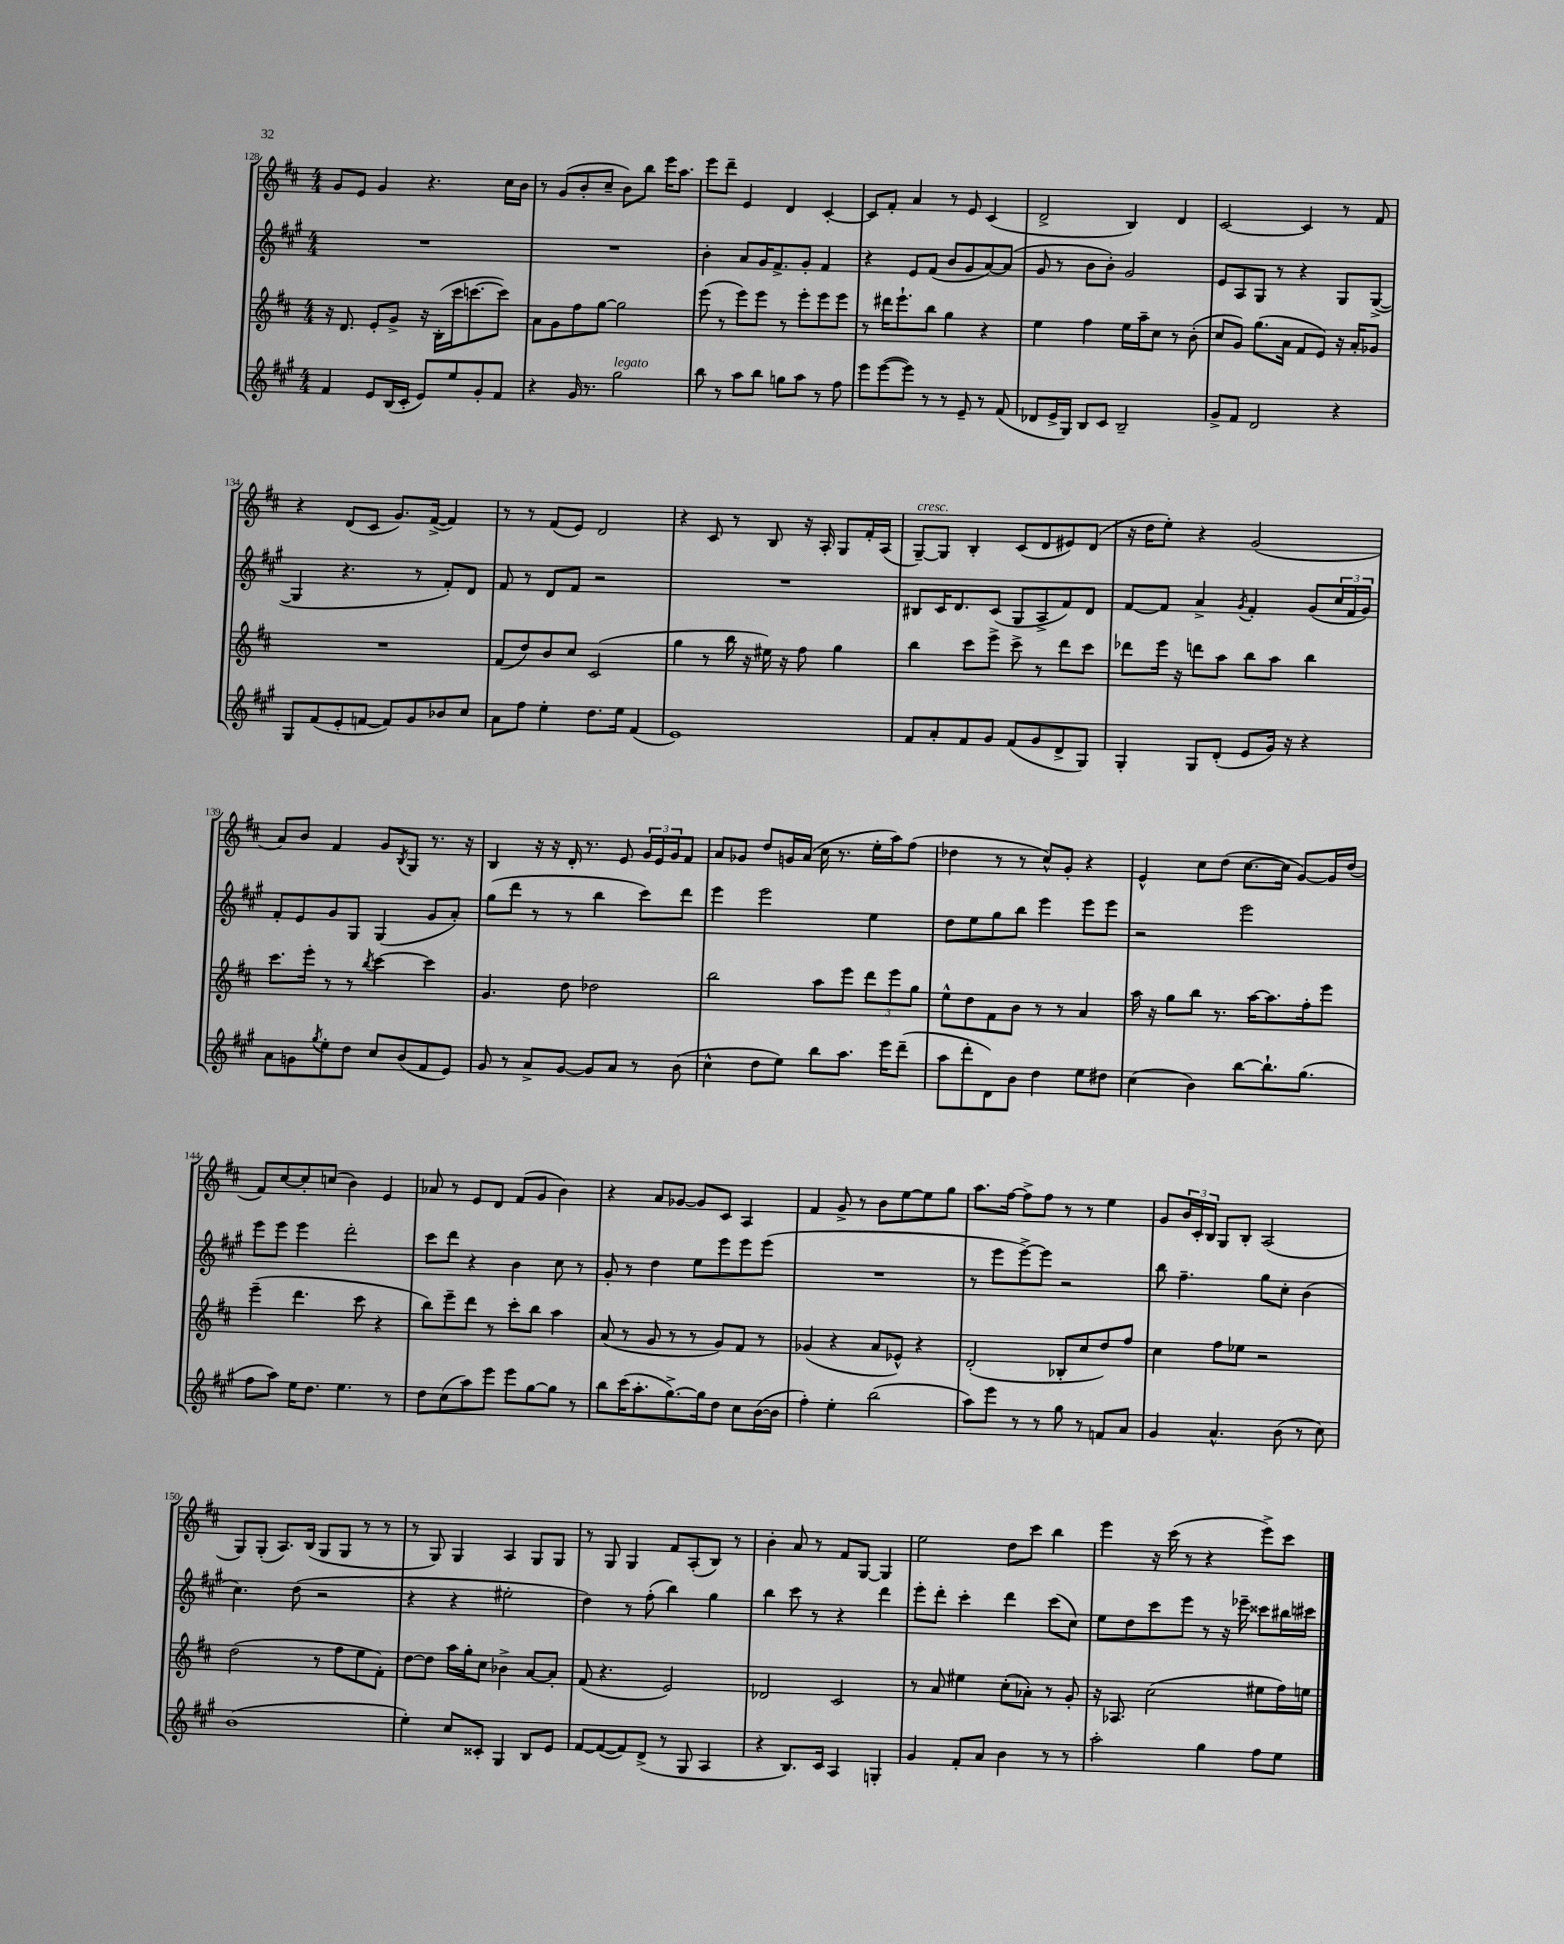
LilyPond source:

<<
\new StaffGroup <<
\new Staff = "s0" {
    \clef treble \key d \major \numericTimeSignature \time 4/4
    g'8 e'8 g'4 r4. cis''16 b'16 |
    r8 g'8( b'8-. cis''8-- b'8) b''8 e'''16 a''8. |
    e'''8 d'''8-- e'4 d'4 cis'4~-. |
    cis'8 fis'8-. a'4 r8 e'8 cis'4( |
    d'2-> b4) d'4 |
    cis'2~ cis'4 r8 fis'8 |
    r4 d'8( cis'8 g'8.) fis'16~->( fis'4) |
    r8 r8 fis'8( e'8) d'2 |
    r4 cis'8 r8 b8 r16 a16-. g8 fis'16-. a16( |
    g8~--^\markup { \italic "cresc." }) g8 b4-. cis'8( d'8 eis'8) d'8( |
    r16 d''16 e''8-.) r4 g'2( |
    a'8) b'8 fis'4 g'8 \acciaccatura { b8 } g8 r8. r16 |
    b4 r16 r16 d'16-. r8. e'8 \tuplet 3/2 { g'16 e'16 g'16 } fis'8 |
    a'8 ges'8 d''8 g'16 a'16( cis''16 r8. e''16-. a''16) fis''8( |
    des''4 r8 r8 cis''8-^) g'8-. r4 |
    e'4-^ cis''8 d''8( cis''8.~ cis''16 g'8~) g'16 d''16( |
    fis'8) cis''8~ cis''8-. c''8( b'4) e'4 |
    aes'8 r8 e'8 d'8 fis'8( g'8 b'4) |
    r4 a'8 ges'8~ ges'8 cis'8 a4 |
    fis'4 g'8-> r8 b'8 e''8~ e''8 g''8 |
    a''8. fis''16~ fis''8-> fis''8 r8 r8 e''4 |
    g'8 \tuplet 3/2 { b'16 cis'16-. b16 } g8 b8-. a2( |
    g8) g8-.( a8.) b16( g8 g8 r8 r8 |
    r8 g8) g4 a4 g8 g8 |
    r8 g8 g4 fis'8 a8-.( b8) r8 |
    b'4-. a'8 r8 fis'8 g8~ g4 |
    e''2 d''8 cis'''8 b''4 |
    e'''4 r16 cis'''16( r8 r4 e'''8->) cis'''8 \bar "|." |
}
\new Staff = "s1" {
    \clef treble \key a \major \numericTimeSignature \time 4/4
    R1 |
    R1 |
    b'4-. a'8 gis'16 fis'8.-> gis'8-. fis'4 |
    r4 e'8 fis'8( b'8 gis'8 a'8~) a'8( |
    gis'8 r8 b'8 b'8-.) gis'2 |
    e'8 a8 gis8 r8 r4 gis8 gis8~->( |
    gis4 r4. r8 fis'8-.) d'8 |
    fis'8 r8 d'8 fis'8 r2 |
    R1 |
    bis8 cis'16 d'8. cis'8( gis8 a8-> fis'8) d'8 |
    fis'8~ fis'8 a'4-> \acciaccatura { gis'8 } fis'4-. gis'8( \tuplet 3/2 { cis''16 fis'16 gis'16) } |
    fis'8-. e'8 gis'8 gis8 gis4( gis'8 a'8-.) |
    gis''8( d'''8 r8 r8 b''4 cis'''8) d'''8 |
    e'''4 e'''2 e''4 |
    d''8 e''8 gis''8 b''8 e'''4 e'''8 e'''8 |
    r2 e'''2 |
    e'''8 e'''8 e'''4 d'''2-. |
    cis'''8 d'''8 r4 b'4 cis''8 r8 |
    gis'8-. r8 d''4 e''8 e'''8 e'''8 e'''8( |
    R1 |
    r8 e'''8 e'''8~->) e'''8 r2 |
    b''8 fis''4.-- gis''8 cis''8-. b'4( |
    cis''4.) d''8( r2 |
    r4 r4 eis''2-. |
    d''4) r8 fis''8-.( b''4) gis''4 |
    b''4 cis'''8 r8 r4 d'''4 |
    e'''8-. d'''8-. cis'''4-. d'''4 cis'''8( cis''8) |
    e''8 d''8 cis'''8 e'''8 r8 r16 ees'''16-- cisis'''8 bis''16 cis'''16 \bar "|." |
}
\new Staff = "s2" {
    \clef treble \key d \major \numericTimeSignature \time 4/4
    r16 d'8. e'8-. g'8-> r16 b16-.( cis'''16 c'''8.~ c'''8) |
    a'8 g'8 fis''8 g''8~ g''2 |
    e'''8( r8 e'''8) e'''8 r8 e'''8-. e'''8 e'''8 |
    r8 dis'''16 e'''8.-! b''8 g''4 r4 |
    e''4 fis''4 e''16 a''16-- cis''8 r8 b'8-.( |
    cis''8 g'8) g''8.( a'16 fis'8 e'8) r16 a'16-. ges'8 |
    R1 |
    fis'8( d''8) b'8 cis''8 cis'2( |
    g''4 r8 b''16 r16 eis''16) r16 fis''8 g''4 |
    b''4 cis'''8 e'''8-> cis'''8-> r8 d'''8 cis'''8 |
    des'''8 e'''16 r16 d'''8 a''8 b''8 a''8 b''4 |
    cis'''8. e'''16-. r8 r8 \acciaccatura { b''8 } cis'''4~ cis'''4 |
    g'4. d''8 des''2 |
    b''2 a''8 e'''8 \tuplet 3/2 { d'''8 e'''8 g''8 } |
    e''8-^ d''8 fis'8 b'8 r8 r8 a'4 |
    a''16 r16 g''8 b''8 r8. a''16~ a''8. fis''16-. e'''8 |
    e'''4--( d'''4. cis'''8 r4 |
    b''8) e'''8-- d'''8 r8 cis'''8-. b''8 a''4 |
    a'8( r8 g'8 r8 r8 g'8) fis'8 r8 |
    ges'4( r4 a'8 ees'8-^) r4 |
    d'2-.( bes8-. cis''8 d''8) fis''8 |
    cis''4 fis''8 ees''8 r2 |
    d''2( r8 fis''8 e''8 fis'8-.) |
    d''8~ d''8 a''16 g''16-. cis''8 bes'4-> a'8~ a'8-. |
    fis'8( r4. e'2) |
    des'2 cis'2 |
    r8 a'8 eis''4 cis''8-.( aes'8-.) r8 g'8-. |
    r16 aes8. cis''2( eis''8 fis''16) e''16 \bar "|." |
}
\new Staff = "s3" {
    \clef treble \key a \major \numericTimeSignature \time 4/4
    fis'4 e'8 b16( cis'16-. e'8) e''8 gis'8-. fis'8 |
    r4 gis'16 r8. gis''2^\markup { \italic "legato" } |
    b''8 r8 a''8 b''8 g''8 a''8 r8 fis''8 |
    e'''8 e'''8~( e'''8) r8 r8 e'8-- r8 fis'8( |
    des'8 e'16-> gis16) b8 cis'8 b2-- |
    gis'8-> fis'8 d'2 r4 |
    gis8 fis'8( e'8-. f'8~ f'8) gis'8 bes'8 cis''8 |
    a'8 fis''8 e''4-. d''8. e''16 fis'4( |
    e'1) |
    fis'8 a'8-. fis'8 gis'8 fis'8( gis'8 d'8-> gis8) |
    gis4-. gis8 d'8-.( e'8 gis'16) r16 r4 |
    a'8 g'8 \acciaccatura { gis''8 } e''8-. d''8 cis''8 b'8( fis'8 e'8) |
    gis'8 r8 a'8-> gis'8~ gis'8 a'8 r8 b'8( |
    cis''4-^ d''8 e''8) b''8 a''8. e'''16 d'''8--( |
    a''8 d'''8-. d'8) b'8 d''4 e''8 dis''8 |
    cis''4( b'4) b''8~ b''8.-! gis''8.( |
    fis''8 a''8) e''16 d''8. e''4. r8 |
    d''8 cis''8( a''8) e'''8 e'''8 gis''8~ gis''8 r8 |
    b''8 cis'''16( a''8.-. gis''8.~->) gis''16 d''8 cis''8 b'16~( b'16 |
    fis''4-.) e''4-. b''2( |
    a''8) e'''8 r8 r8 gis''8 r8 f'8 a'8 |
    gis'4 a'4.-^ b'8( r8 cis''8) |
    b'1( |
    e''4-.) cis''8 cisis'8-. gis4 b8 e'8 |
    fis'8~ fis'8~( fis'8) d'8->( r8 gis8 a4 |
    r4 b8.) cis'16 a4 g4-. |
    gis'4 fis'8-. a'8 b'4 r8 r8 |
    a''2-. gis''4 fis''8 e''8 \bar "|." |
}
>>
>>
\layout { \context { \Score currentBarNumber = #128 } }
